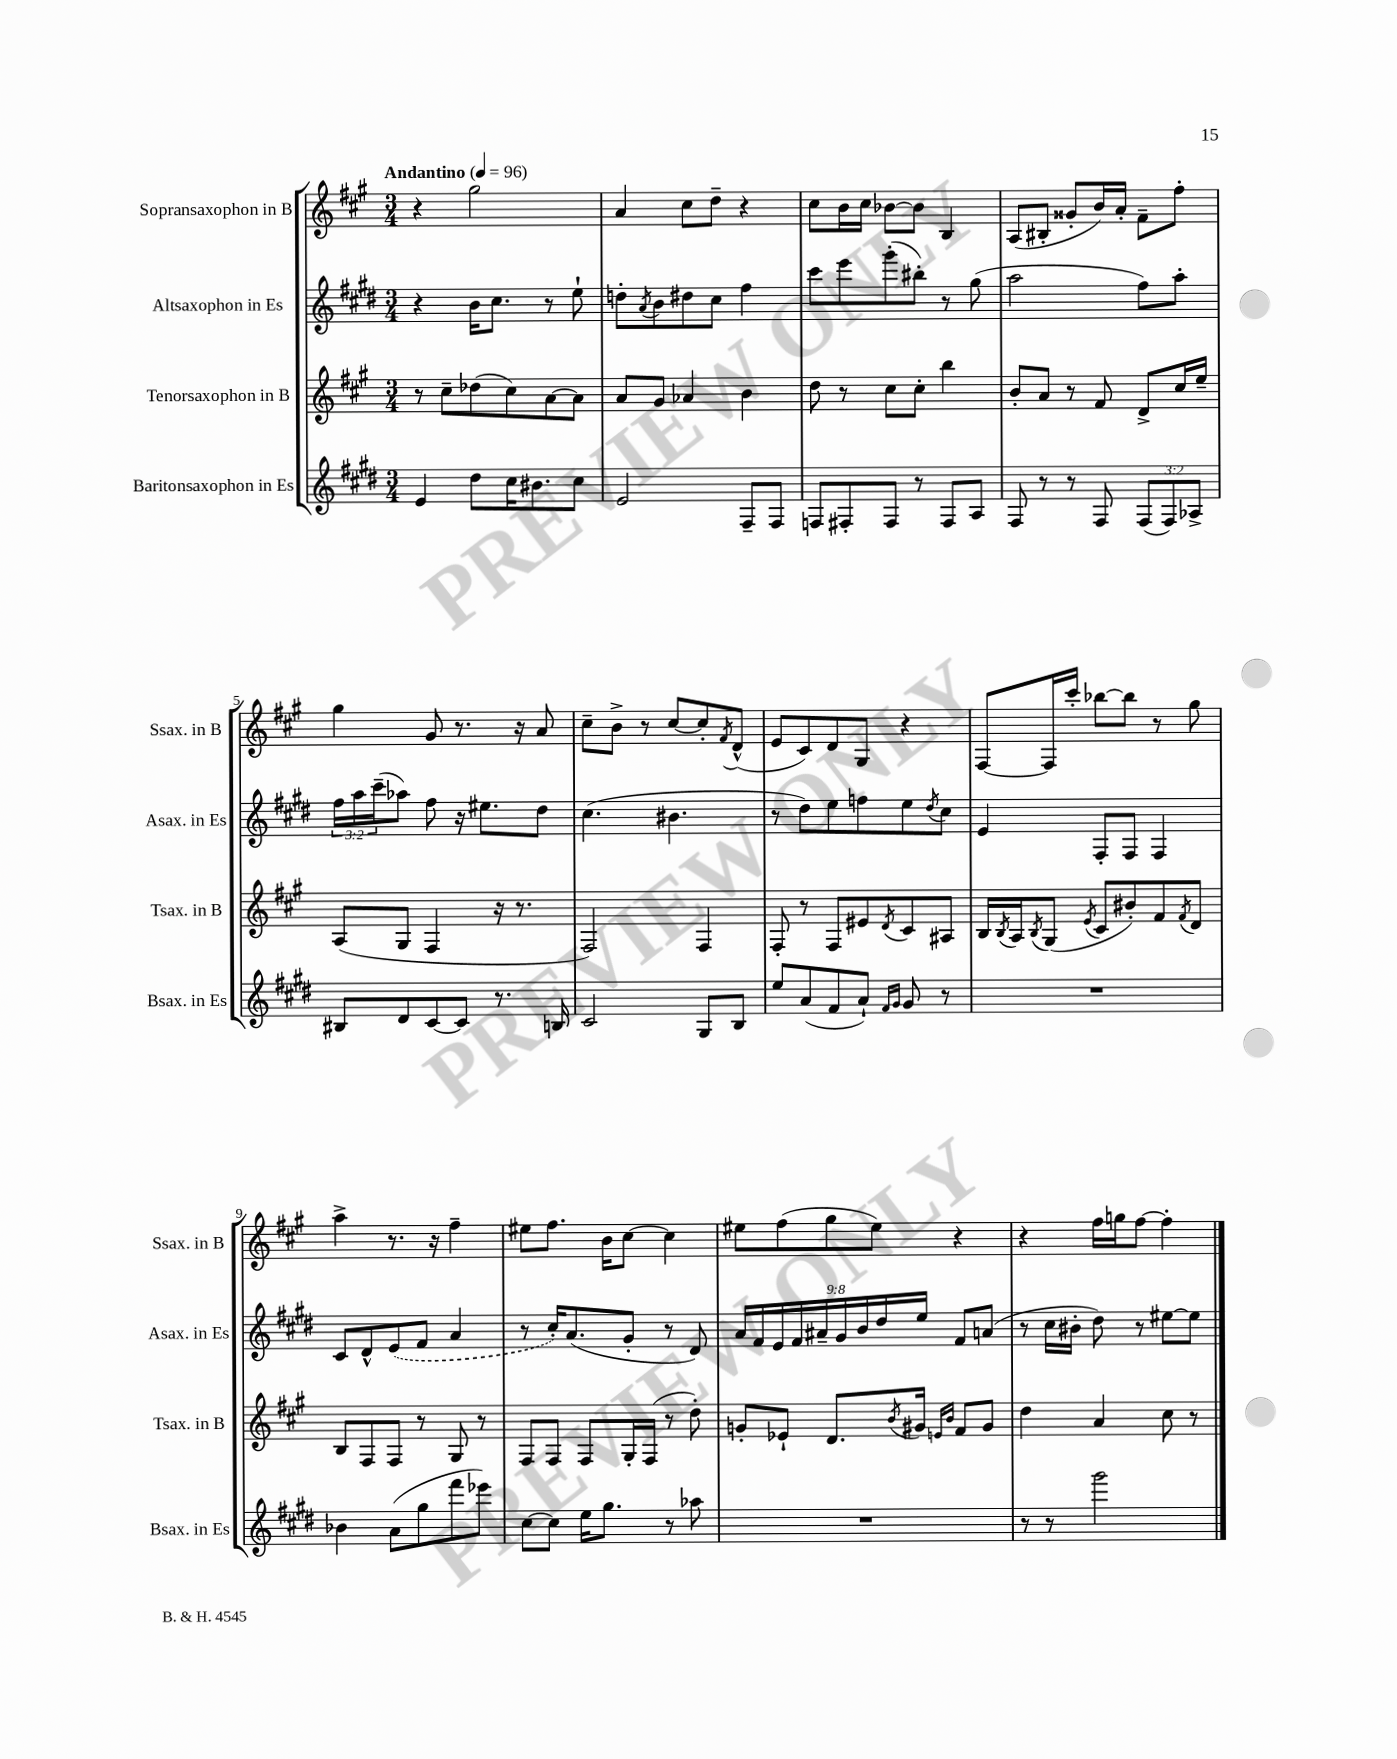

**kern	**kern	**kern	**kern
*staff4	*staff3	*staff2	*staff1
*clefG2	*clefG2	*clefG2	*clefG2
*k[f#c#g#d#]	*k[f#c#g#]	*k[f#c#g#d#]	*k[f#c#g#]
*M3/4	*M3/4	*M3/4	*M3/4
*MM96	*MM96	*MM96	*MM96
4e	8r	4r	4r
.	8cc#~	.	.
8dd#	(8dd-	16b	2gg#
.	.	8.cc#	.
16cc#	8cc#)	.	.
8.b#	.	.	.
.	[8a	8r	.
8cc#	8a]	8ee`	.
=	=	=	=
2e	8a	8dd'	4a
.	.	8qa	.
.	8g#	8b	.
.	4a-	8dd#	8cc#
.	.	8cc#	8dd~
8F#~	4b	4ff#	4r
8F#	.	.	.
=	=	=	=
8F	8dd	8ccc#	8cc#
8F#'	8r	8eee	16b
.	.	.	16cc#
8F#	8cc#	(8ggg#'	[8b-
8r	8cc#'	8bb#')	8b-]
8F#	4bb	8r	4B
8A	.	(8gg#	.
=	=	=	=
8F#	8b'	2aa	(8A
8r	8a	.	8B#'
8r	8r	.	8g##'
8F#	8f#	.	16b)
.	.	.	16a'
(12F#	8d^	8ff#)	8f#~
12F#)	.	.	.
.	16cc#	8aa'	8ff#'
12A-^	.	.	.
.	16ee~	.	.
=	=	=	=
8B#	(8A	24ff#	4gg#
.	.	24aa	.
.	.	(24ccc#~	.
8d#	8G#	8aa-)	.
[8c#	4F#	8ff#	8g#
8c#]	.	16r	8.r
.	.	8.ee#	.
8.r	16r	.	.
.	8.r	.	16r
.	.	8dd#	8a
16B	.	.	.
=	=	=	=
2c#	2F#)	(4.cc#	8cc#~
.	.	.	8b^
.	.	.	8r
.	.	4.b#	[8cc#
8G#	4F#	.	8cc#']
.	.	.	8qf#
8B	.	.	(8d^^
=	=	=	=
8ee	8F#'	8r	8e
(8a	8r	8dd#)	8c#)
8f#	8F#	8ee	8d
8a`)	8e#	8ff	8G#
16qqf#	.	.	.
16qqg#	8qd	.	.
8g#	8c#	8ee	4r
.	.	8qdd#	.
8r	8A#	8cc#	.
=	=	=	=
2.r	16B	4e	[8F#
.	8qB	.	.
.	16A	.	.
.	8qB	.	.
.	(8G#	.	16F#]
.	.	.	16ccc#'
.	8qe	.	.
.	8c#	8F#'	[8bb-
.	8b#')	8F#	8bb-]
.	8f#	4F#	8r
.	8qf#	.	.
.	8d	.	8gg#
=	=	=	=
4b-	8B	8c#	4aa^
.	8F#	8d#^^	.
(8a	8F#	(8e	8.r
8gg#	8r	8f#	.
.	.	.	16r
8fff#	8G#	4a	4ff#~
8eee-)	8r	.	.
=	=	=	=
[8cc#	8F#	8r	8ee#
8cc#]	8F#	16cc#')	8.ff#
.	.	(8.a	.
16ee	8F#	.	.
8.gg#	.	.	16b
.	16G#'	8g#'	[8cc#
.	(16F#	.	.
8r	8r	8r	4cc#]
8aa-	8dd')	8d#)	.
=	=	=	=
2.r	8g'	18a	8ee#
.	.	18f#	.
.	.	18e	.
.	8e-`	.	(8ff#
.	.	18f#	.
.	.	18a#~	.
.	8.d	.	8gg#
.	.	18g#	.
.	.	18b	.
.	.	.	8ee#)
.	.	18dd#	.
.	8qb	.	.
.	16g#	.	.
.	.	18ee	.
.	16qqe	.	.
.	16qqb	.	.
.	8f#	8f#	4r
.	8g#	(8a	.
=	=	=	=
8r	4dd	8r	4r
8r	.	16cc#	.
.	.	16b#'	.
2ggg#	4a	8dd#)	16ff#
.	.	.	16gg
.	.	8r	[8ff#
.	8cc#	[8ee#	4ff#']
.	8r	8ee#]	.
==	==	==	==
*-	*-	*-	*-
